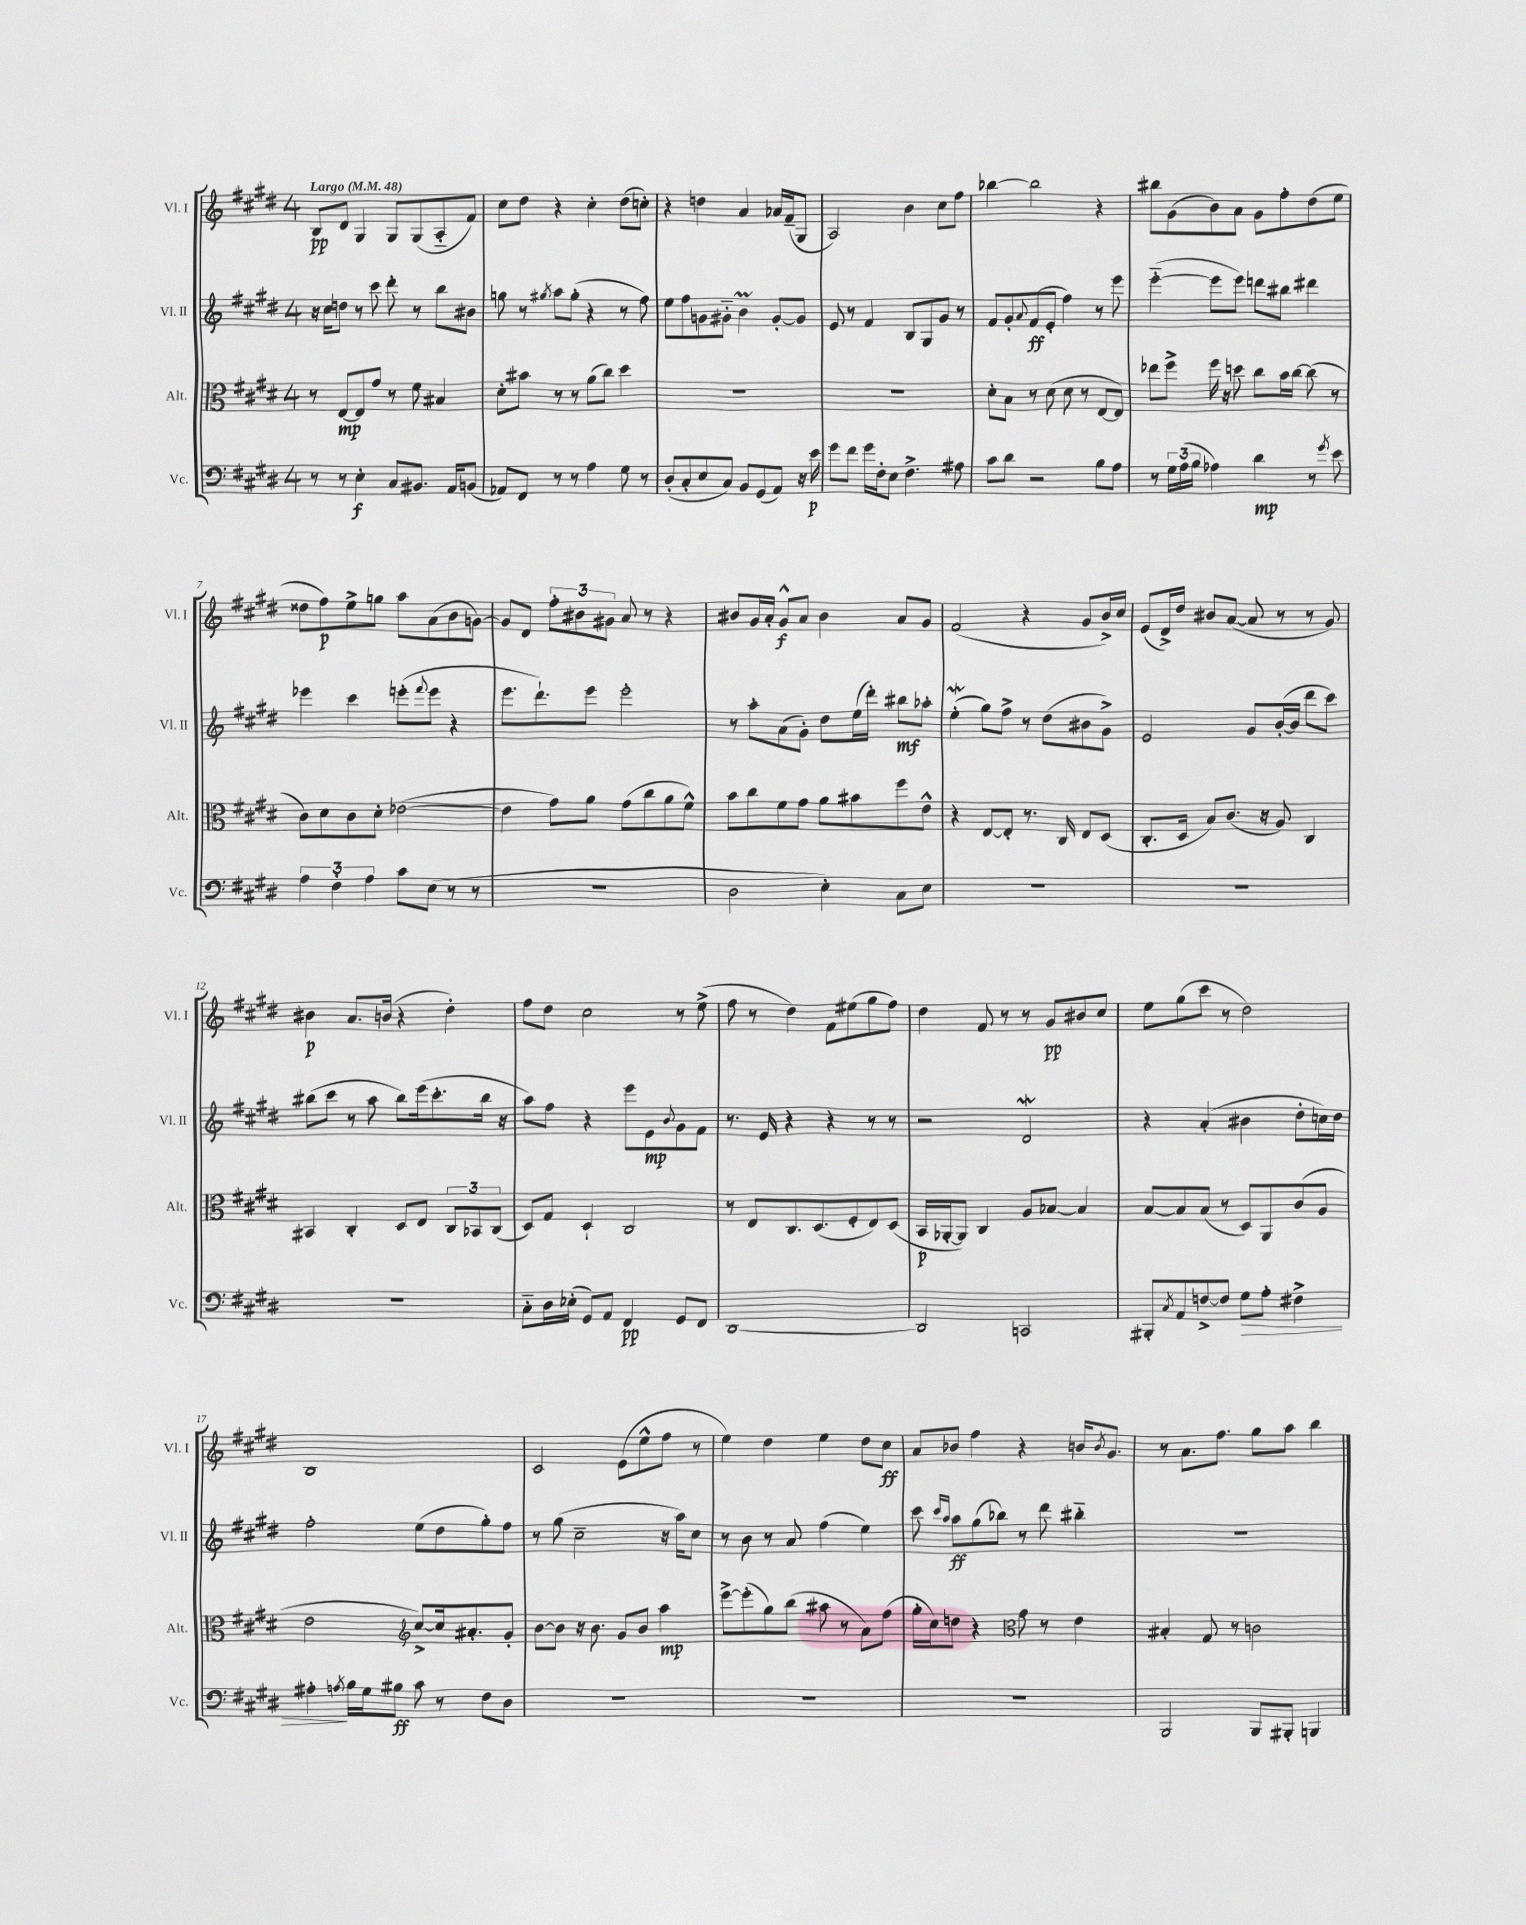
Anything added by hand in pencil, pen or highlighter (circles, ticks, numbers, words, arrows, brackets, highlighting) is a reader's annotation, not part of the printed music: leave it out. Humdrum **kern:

**kern	**kern	**kern	**kern
*staff4	*staff3	*staff2	*staff1
*clefF4	*clefC3	*clefG2	*clefG2
*k[f#c#g#d#]	*k[f#c#g#d#]	*k[f#c#g#d#]	*k[f#c#g#d#]
*M4/4	*M4/4	*M4/4	*M4/4
*MM48	*MM48	*MM48	*MM48
8r	8r	16r	8B/L
.	.	16cc#\LK	.
8r	[8E/L	8dd\J	8d#/J
4E'\	8E/]	8r	4G#/
.	8g#/J	8ccc#\	.
8C#/L	8r	8ddd#'\	8G#/L
8.BB#/J	8f#\	8r	(8G#/
.	4B#/	8bb\L	8A'~/
16AA/LK	.	.	.
(8BB/J	.	8b#\J	8f#/J)
=	=	=	=
8AA-/L)	8d#'\L	8gg\	8cc#\L
8FF#/J	8b#\J	8r	8dd#\J
.	.	8qgg#/	.
8r	8r	8aa\L	4r
8r	8r	(8gg#'\J	.
4A\	(8a\L	4r	4cc#'\
.	8cc#\J)	.	.
8G#\	4dd#\	8r	(8dd#\L
8r	.	8ff#\)	8cc'\J)
=	=	=	=
(8D#'/L	1r	8ee\L	4r
8C#'/	.	8ff#\	.
8E/	.	8g\	4dd\
8C#/J)	.	8g#'~\J	.
8BB/L	.	4b\	4a/
(8GG#/	.	.	.
8AA/J)	.	[8g#'/L	16a-/LL
.	.	.	(16f#~/J
16r	.	8g#/]J	8G#/J
16e\	.	.	.
=	=	=	=
8g#\L	1r	8e/	2A/)
8f#\J	.	8r	.
16g#\LL	.	4f#/	.
16F#'\J	.	.	.
8E\J	.	.	.
4.F#^\	.	8B/L	4b\
.	.	8G#/	.
.	.	8g#/J	8cc#\L
8A#\	.	8r	8ff#\J
=	=	=	=
8c#\L	8d#'\L	8f#/L	[4bb-\
8d#\J	8B\J	8g#'/	.
.	.	8qqa/	.
2r	8r	(8f#/	2bb-\]
.	(8d#\	8e'/J	.
.	8d#\	4ff#\)	.
.	8r	.	.
8B\L	[8E/L	8r	4r
8A\J	8E/]J)	8eee\	.
=	=	=	=
8r	8ee-\L	([4eee'~\	8bb#\L
24G#\LL	8ff#^\J	.	(8g#\
(24A\	.	.	.
24B\JJ	.	.	.
4A-\)	16ff#\	8eee\]L	8b\)
.	16r	.	.
.	8dd\	8eee\J)	8a\J
4d#\	8cc#\L	8ddd\L	8g#\L
.	16b\L	8bb#\J	8ff#'\
.	[16cc#\JJ	.	.
8r	(8cc#\]	4ddd#\	(8dd#\
8qg#/	.	.	.
8e\	8r	.	8ee\J
=	=	=	=
6A\	8c#\L)	4eee-\	8dd##\L
.	8d#\	.	8ff#\)
6F#'\	.	.	.
.	8c#\	4ccc#\	8ee^\
6A\	.	.	.
.	8d#'\J	.	8gg\J
8c#\L	([2e-\	(8eee'\L	8aa\L
.	.	8qqfff#/	.
(8E\J	.	8eee\J	(8a\
8r	.	4r	8b\
8r	.	.	[8g\J)
=	=	=	=
1r	4e-\]	8.eee\L	8g/]L
.	.	.	8d#/J
.	.	8.ddd#`\)	.
.	8g#\L)	.	12ff#'\L
.	.	.	12b#\
.	8a\J	8eee\J	.
.	.	.	12g#\J
.	(8g#\L	2eee'\	8a/
.	8cc#\	.	8r
.	8a\	.	4r
.	8f#^^\J)	.	.
=	=	=	=
2D#\	8b\L	8r	8b#/L
.	8cc#\	8aa'\L	16g#/L
.	.	.	16a'/JJ
.	8f#\	(8a\	8g#^^/L
.	8g#\J	8g#'\J)	8a/J
4E'\)	8a\L	8dd#\L	4b#\
.	8b#\	(16ee\L	.
.	.	16ddd#'\JJ)	.
8C#\L	8ff#\	8bb#\L	8a/L
8E\J	8e^^\J	8aa-'\J	8g#/J
=	=	=	=
1r	4r	(4ee'\	(2f#/
.	[8E/L	8gg#\L)	.
.	8E'/]J	8ff#^\J	.
.	8.r	8r	4r
.	.	(8dd#\L	.
.	16C#/	.	.
.	8E/L	8b#\	8g#/L
.	(8D#/J	8g#^\J)	16b^/L)
.	.	.	16cc#/JJ
=	=	=	=
1r	8.C#'/L	2e/	(8e/L
.	.	.	16d#^/L)
.	16D#/Jk	.	16dd#/JJ
.	8B/L)	.	8b#/L
.	(8.c#/J	.	([8a/J
.	.	8g#/L	8a/]
.	16r	.	.
.	8A/)	([16b'/L	8r
.	.	16b/]JJ	.
.	4C#/	8ddd#\L	8r
.	.	8ccc#\J)	8g#/)
=	=	=	=
1r	4BB#/	(8bb#\L	4b#\
.	.	8ccc#\J	.
.	4C#'/	8r	8.a/L
.	.	8aa\	.
.	.	.	(16b/Jk
.	8D#/L	8bb#\L)	4r
.	8E/J	(16eee\k	.
.	.	8.ccc#'\	.
.	12C#/L	.	4dd#'\)
.	12BB-/	.	.
.	.	16bb#\Jk	.
.	(12C#/J	.	.
.	.	16r	.
=	=	=	=
8C#'~\L	8D#/L)	8aa\L)	8ff#\L
16D#\L	8G#/J	8ff#\J	8dd#\J
(16E-'\JJ	.	.	.
8GG#/L)	4D#`/	4r	2cc#\
8AA/J	.	.	.
4FF#/	2C#/	8eee\L	.
.	.	8e\	.
.	.	8qqb/	.
8GG#/L	.	8g#\	8r
8FF#/J	.	8f#\J	(8ee^\
=	=	=	=
[1DD#	8r	8.r	8ff#\
.	8E/L	.	8r
.	.	16e/	.
.	8.C#/	4r	4dd#\)
.	(8.D#/	.	.
.	.	4r	8f#\L
.	8F#'/	.	(8ee#\
.	8E/)	8r	8gg#\
.	(8D#/J	8r	8ff#\J)
=	=	=	=
2DD#/]	16BB/LL	2r	4dd#\
.	[16AA-'/J	.	.
.	8AA-/]J)	.	.
.	4C#/	.	8f#/
.	.	.	8r
2CC/	8A/L	2d#/	8r
.	[8B-/J	.	8g#/L
.	4B-/]	.	8b#/
.	.	.	8cc#/J
=	=	=	=
8BBB#'/L	[8B/L	4r	8ee\L
8qC#/	.	.	.
8AA/	8B/]	.	(8gg#\
[8F^/	(8B/J	(4a'/	8ccc#\J
8F/]J	8r	.	8r
8G#\L	8D#/L)	4b#\	2dd#\)
8A'\J	8AA/	.	.
4F#^\	(8c#/	8dd#'\L	.
.	8A/J	16cc\L)	.
.	.	16dd#\JJ	.
=	=	=	=
4A#'\	2e\	2ff#'\	1B
8qA/	.	.	.
16B\LL	.	.	.
16G#\J	.	.	.
8B#\J	.	.	.
*	*clefG2	*	*
8c#\	[8cc#^/L)	(8ee\L	.
8r	16cc#/]k	8dd#\	.
.	8.a#'/	.	.
8F#\L	.	8gg#'\)	.
8D#\J	8g#'/J	8ff#\J	.
=	=	=	=
1r	[8b\L	8r	2c#/
.	8b\]J	(8gg#\	.
.	16r	2cc#~\	.
.	8.b\	.	.
.	8g#/L	.	(8e\L
.	8b/J	.	8ee^^\
.	4aa\	16r	8ff#\J
.	.	16aa\LK)	.
.	.	8cc#\J	8r
=	=	=	=
1r	[8eee^\L	8r	4ee\)
.	(8eee'\]	8b\	.
.	8gg#\)	8r	4dd#\
.	(8bb\J	8a/	.
.	8aa#\	(4ff#\	4ee\
.	8r	.	.
.	8a\L)	4ee\)	8dd#\L
.	(8ff#\J	.	8cc#\J
=	=	=	=
1r	16gg#'\LL	8ccc#\	8a/L
.	16cc#\J)	.	.
.	.	16qqccc#/LL	.
.	.	16qqaa/JJ	.
.	8dd\J	8aa\L	8b-/J
.	4r	(8gg#\	4ff#\
.	.	8bb-\J)	.
*	*clefC3	*	*
.	8g#\	8r	4r
.	8r	8ddd#\	.
.	4e\	4bb#'~\	16b/LK
.	.	.	8qb/
.	.	.	8.g#/J
=	=	=	=
2BBB/	4B#'/	1r	8r
.	.	.	8.a\L
.	8G#/	.	.
.	.	.	8.ff#\J
.	8r	.	.
8BBB/L	2c\	.	8gg#\L
8BBB#'/J	.	.	8aa\J
4BBB/	.	.	4bb\
==	==	==	==
*-	*-	*-	*-
